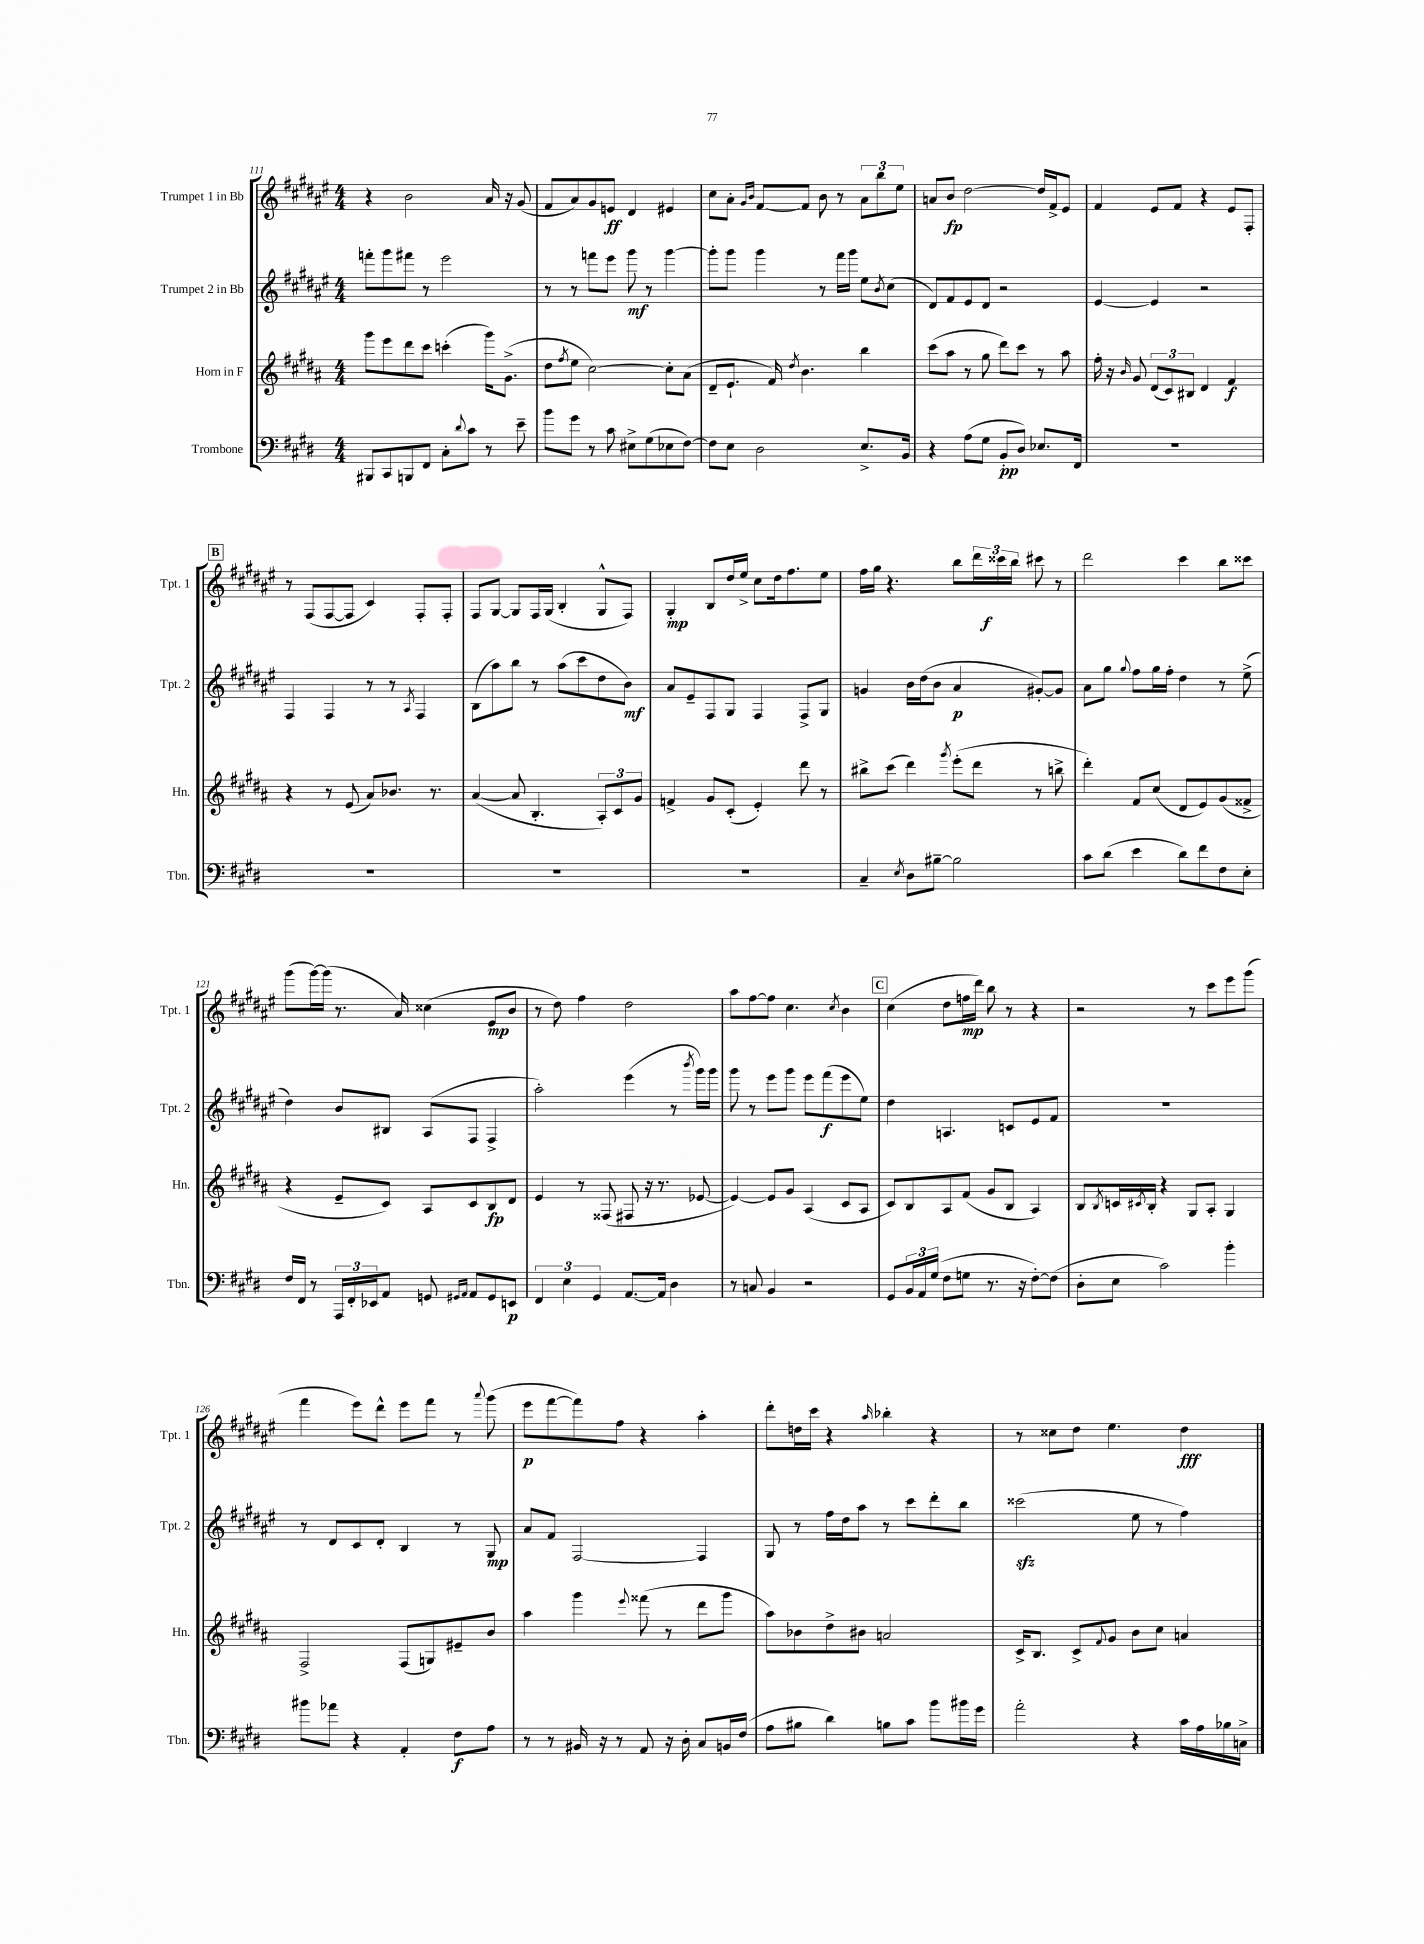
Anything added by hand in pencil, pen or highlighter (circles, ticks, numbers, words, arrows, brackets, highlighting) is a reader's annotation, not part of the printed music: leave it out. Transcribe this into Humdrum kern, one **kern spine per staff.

**kern	**kern	**kern	**kern
*staff4	*staff3	*staff2	*staff1
*clefF4	*clefG2	*clefG2	*clefG2
*k[f#c#g#d#]	*k[f#c#g#d#a#]	*k[f#c#g#d#a#e#]	*k[f#c#g#d#a#e#]
*M4/4	*M4/4	*M4/4	*M4/4
8BBB#	8ggg#	8fff'	4r
8CC#	8eee	8ggg#	.
8BBB	8ddd#	8fff#	2b
8FF#	8ccc#	8r	.
8C#'	(4ccc'	2eee#	.
8qqd#	.	.	.
8c#	.	.	.
8r	16ggg#)	.	16a#
.	(8.g#^	.	16r
8e~	.	.	(8g#
=	=	=	=
8b	8dd#	8r	8f#
.	8qff#	.	.
8g#	8ee	8r	8a#)
8r	[2cc#)	8fff	8g#
8c#	.	8eee#	8e
8E#^	.	8ggg#	4d#
(8G#	.	8r	.
8E-	8cc#']	[4ggg#	4e#
[8F#)	(8a#	.	.
=	=	=	=
8F#]	8d#~	8ggg#']	8cc#
8E	8.e`	8ggg#	8a#'
.	.	.	16qqg#
.	.	.	16qqb
2D#	.	4ggg#	[8f#
.	16f#)	.	.
.	8qdd#	.	.
.	4.b	.	8f#]
.	.	8r	8b
.	.	16fff#	8r
.	.	16ggg#	.
8.E^	4bb	8ee#	12a#
.	.	.	12bb
.	.	8qb	.
.	.	(8cc#	.
.	.	.	12ee#
16BB	.	.	.
=	=	=	=
4r	(8ccc#	8d#)	8a
.	8aa#	8f#	8b
(8A	8r	8e#	[2dd#
8G#	8gg#	8d#	.
8BB'	8ddd#)	2r	.
8D#)	8ccc#	.	.
8.E-	8r	.	16dd#]
.	.	.	16f#^
.	8aa#	.	8e#
16FF#	.	.	.
=	=	=	=
1r	16ff#'	[4e#	4f#
.	16r	.	.
.	16qqb	.	.
.	8g#	.	.
.	(12d#	4e#]	8e#
.	12c#)	.	.
.	.	.	8f#
.	12B#	.	.
.	4d#	2r	4r
.	4f#	.	8e#
.	.	.	8F#'
=	=	=	=
1r	4r	4F#	8r
.	.	.	(8F#
.	8r	4F#	[8F#
.	(8e	.	8F#]
.	8a#)	8r	4c#)
.	8.b-	8r	.
.	.	8qA#	.
.	.	4F#	8F#'
.	8.r	.	.
.	.	.	8F#'
=	=	=	=
1r	([4a#	(8B	8F#
.	.	8aa#)	[8G#
.	8a#]	8bb	8G#]
.	4.B'	8r	16F#
.	.	.	(16G#
.	.	(8aa#	4B'
.	.	8ccc#	.
.	12A#')	8dd#	8G#^^
.	12c#	.	.
.	.	8b)	8F#)
.	12g#	.	.
=	=	=	=
1r	4f^	8a#	4G#'
.	.	8e#~	.
.	8g#	8F#	8B
.	(8c#'	8G#	16dd#
.	.	.	16ee#^
.	4e')	4F#	8cc#
.	.	.	16dd#
.	.	.	8.ff#
.	8ddd#	8F#^	.
.	8r	8G#	8ee#
=	=	=	=
4C#~	8bb#^	4g	16ff#
.	.	.	16gg#
.	(8ccc#	.	4.r
8qE	.	.	.
8D#	4ddd#)	16b	.
.	.	(16dd#	.
[8B#~	.	8b	.
.	8qggg#	.	.
2B#]	(8eee'	4a#	8bb
.	8ddd#	.	24ddd#
.	.	.	24ccc##
.	.	.	24bb
.	8r	[8g#')	8ccc#
.	8bb^	8g#]	8r
=	=	=	=
8c#	4ddd#')	8a#	2ddd#
(8d#	.	8gg#	.
.	.	8qqgg#	.
4e	8f#	8ff#	.
.	(8cc#	16gg#	.
.	.	16ff#'	.
8d#)	8d#	4dd#	4ccc#
8f#	8e)	.	.
8F#	(8g#	8r	8bb
8E'	8f##^	(8ee#^	8ccc##
=	=	=	=
16F#	4r	4dd#)	(8ggg#
16FF#	.	.	.
8r	.	.	[16ggg#)
.	.	.	(16ggg#]
24AAA	8e~	8b	8.r
24FF#'	.	.	.
24EE-	.	.	.
8AA	8c#)	8B#	.
.	.	.	16a#)
8GG	8A#	(8A#	(4cc##
16qqGG#	.	.	.
16qqAA	.	.	.
8AA	8c#	8F#	.
8GG#	8B	4F#^	8e#
8EE	8d#	.	8b
=	=	=	=
6FF#	4e	2aa#')	8r
.	.	.	8dd#)
6E	.	.	.
.	8r	.	4ff#
6GG#	.	.	.
.	(8F##	.	.
[8.AA	8F#	(4eee#	2dd#
.	16r	.	.
16AA]	8.r	.	.
4D#	.	8r	.
.	.	8qbbb	.
.	[8e-	16ggg#)	.
.	.	16ggg#	.
=	=	=	=
8r	4e-_)	8ggg#	8aa#
8C	.	8r	[8ff#
4BB	8e-]	8eee#	8ff#]
.	8g#	8ggg#	4.cc#
2r	(4A#	8eee#	.
.	.	(8fff#	.
.	.	.	8qcc#
.	8c#	8eee#	4b
.	8A#	8ee#)	.
=	=	=	=
8GG#	8c#)	4dd#	(4cc#
24BB	8B	.	.
24AA	.	.	.
(24G#	.	.	.
8F#	8A#	4.A	8dd#
8G	(8f#	.	16ff
.	.	.	16ddd#)
8.r	8g#	.	8bb
.	8B	8c	8r
16r	.	.	.
[8F#')	4A#)	8e#	4r
(8F#]	.	8f#	.
=	=	=	=
8D#'	8B	1r	2r
.	8qB	.	.
8E	16c	.	.
.	8qc#	.	.
.	16B'	.	.
2c#)	4r	.	.
.	8G#	.	8r
.	8A#'	.	8ccc#
4b'	4G#	.	8eee#
.	.	.	(8ggg#
=	=	=	=
8b#	2F#^	8r	4fff#
8a-	.	8d#	.
4r	.	8c#	8eee#)
.	.	8d#'	8ddd#^^
4AA'	(8F#	4B	8eee#
.	8G)	.	8fff#
8F#	8e#~	8r	8r
.	.	.	8qqaaa#
8A	8b	8G#	(8ggg#
=	=	=	=
8r	4aa#	8a#	8eee#
8r	.	8f#	[8fff#
16BB#	4ggg#	[2F#	8fff#])
16r	.	.	.
8r	.	.	8ff#
.	8qqeee	.	.
8AA	(8fff##	.	4r
16r	8r	.	.
16D#'	.	.	.
8C#	8ddd#	4F#]	4aa#'
16BB	8ggg#	.	.
(16F#	.	.	.
=	=	=	=
8A	8aa#)	8G#	8ddd#'
8B#	8b-	8r	16dd
.	.	.	16ccc#
4d#)	8dd#^	16ff#	4r
.	.	16dd#	.
.	8b#	8aa#	.
.	.	.	16qqaa#
8B	2a	8r	4bb-'
8c#	.	8ccc#	.
8b	.	8ddd#'	4r
16b#	.	8bb	.
16g#	.	.	.
=	=	=	=
2a'	16c#^	(2ccc##	8r
.	8.B	.	.
.	.	.	8cc##
.	8c#^	.	8dd#
.	8qqf#	.	.
.	8g#	.	4.ee#
4r	8b	8ee#	.
.	8cc#	8r	.
16c#	4a	4ff#)	4dd#
16A	.	.	.
16B-	.	.	.
16C^	.	.	.
==	==	==	==
*-	*-	*-	*-
